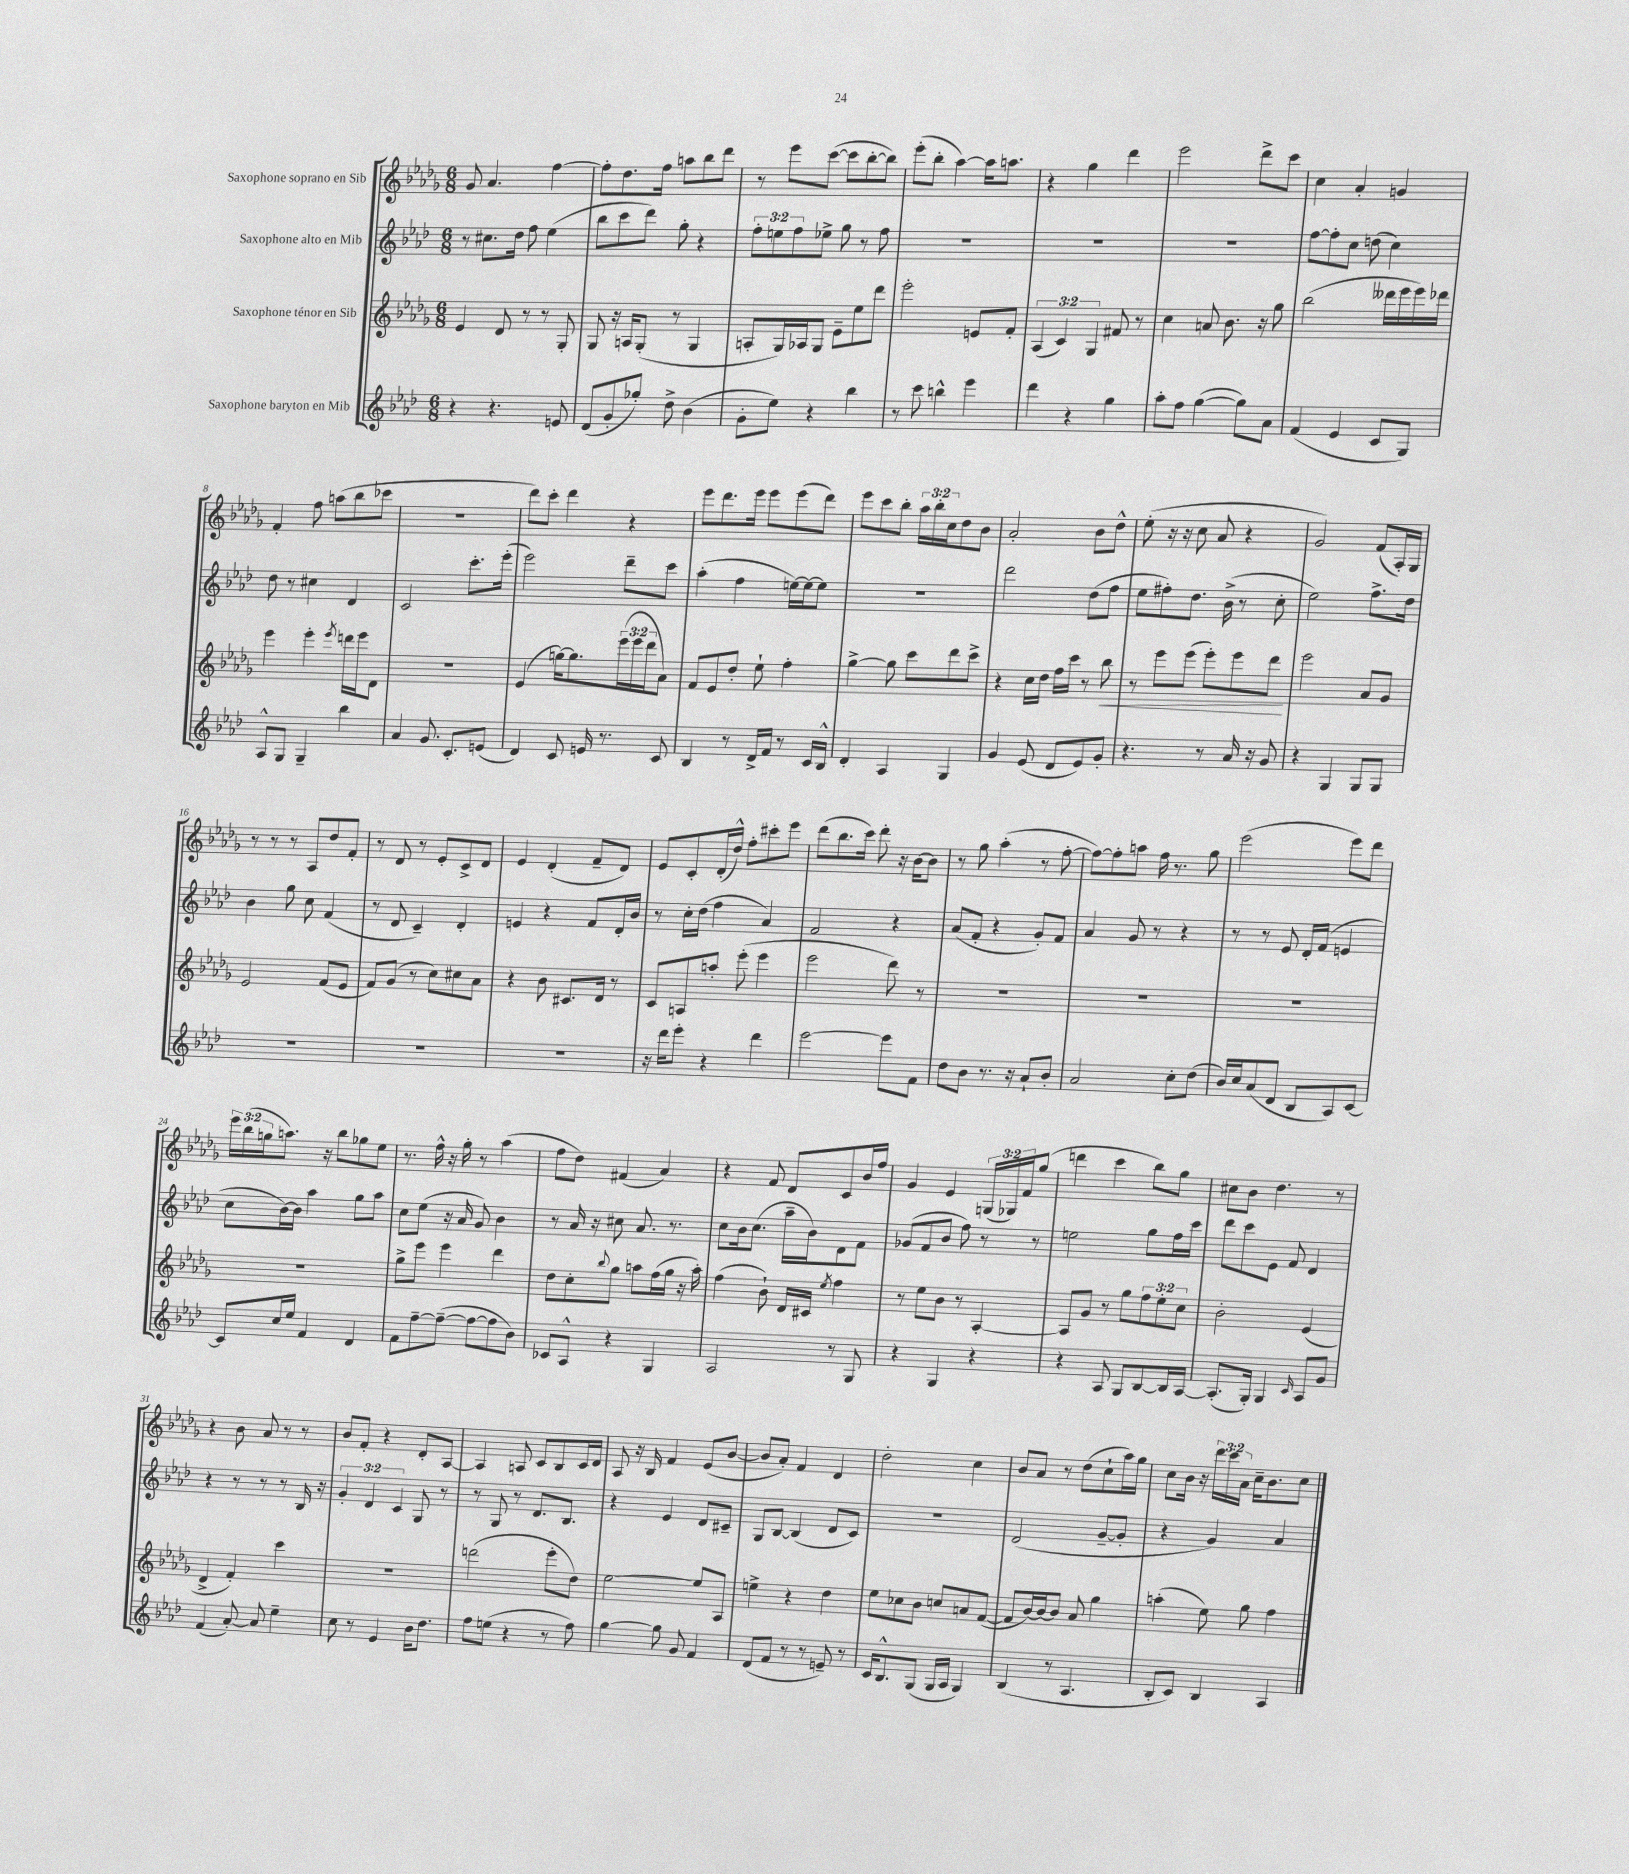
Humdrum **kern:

**kern	**kern	**dynam	**kern	**kern
*part4	*part3	*part3	*part2	*part1
*staff4	*staff3	*staff3	*staff2	*staff1
*I"Saxophone baryton en Mib	*I"Saxophone ténor en Sib	*	*I"Saxophone alto en Mib	*I"Saxophone soprano en Sib
*clefG2	*clefG2	*	*clefG2	*clefG2
*k[b-e-a-d-]	*k[b-e-a-d-g-]	*	*k[b-e-a-d-]	*k[b-e-a-d-g-]
*M6/8	*M6/8	*	*M6/8	*M6/8
=1	=1	=1	=1	=1
4r	4e-/	.	8r	8g-/
.	.	.	8.cc#X\L	4.a-/
4.r	8d-/	.	.	.
.	.	.	16dd-\Jk	.
.	8r	.	8ff\	.
.	8r	.	(4ee-\	[4ff\
8en/	8G-'/	.	.	.
=2	=2	=2	=2	=2
(8d-/L	8G-/	.	8bb-\L	8ff'\L]
8g'/	16r	.	8ccc\	8.dd-\
.	16An/KL	.	.	.
8gg-X'/J)	(8G-'/J	.	8ddd-\J)	.
.	.	.	.	16ff\Jk
8dd-^\	8r	.	8gg'\	8aan\L
(4b-\	4G-/	.	4r	8bb-\
.	.	.	.	8ddd-\J
=3	=3	=3	=3	=3
8g'\L	8An'/L	.	12ff'\L	8r
.	.	.	12een\	.
8ee-\J)	16G-/L)	.	.	8eee-\L
.	.	.	12ff\	.
.	16A-X/J	.	.	.
4r	8G-/J	.	8ee-X^\J	([8ccc\J
.	8e-~\L	.	8gg\	8ccc\L]
4bb-\	8ee-\	.	8r	[8bb-'\
.	8ddd-\J	.	8ff\	8bb-\J])
=4	=4	=4	=4	=4
8r	2eee-'\	.	2.r	(8eee-'\L
8ccc\	.	.	.	8bb-'\J
4bbn^^\	.	.	.	[4aa-\)
4eee-\	8en/L	.	.	16aa-\KL]
.	.	.	.	8.aan\J
.	8f'/J	.	.	.
=5	=5	=5	=5	=5
4ddd-\	(6A-/	.	2.r	4r
.	6c/)	.	.	.
4r	.	.	.	4gg-\
.	6G-/	.	.	.
4gg\	8f#X/	.	.	4ddd-\
.	8r	.	.	.
=6	=6	=6	=6	=6
8aa-'\L	4cc\	.	2.r	2eee-\
8ff\J	.	.	.	.
([4gg\	8an/	.	.	.
.	8.b-\	.	.	.
8gg\L])	.	.	.	8ddd-^\L
.	16r	.	.	.
8a-\J	8gg-\	.	.	8ccc\J
=7	=7	=7	=7	=7
(4f/	(2bb-\	.	[8ff\L	4cc\
.	.	.	8ff'\]	.
4e-/	.	.	8cc\J	4a-'/
.	.	.	(8ddn\	.
8c/L	16ddd--X\LL	.	4cc\)	4gn/
.	16eee-\	.	.	.
8G/J)	16eee-\)	.	.	.
.	16ddd-X\JJ	.	.	.
!!LO:LB:g=z
=8	=8	=8	=8	=8
8A-^^/L	4eee-\	.	8dd-\	4f'/
8G/J	.	.	8r	.
4G~/	4eee-'\	.	4cc#X\	8ff\
.	.	.	.	(8aan\L
.	8qeee-/	.	.	.
4bb-\	16dddn\LL	.	4d-/	8bb-\
.	16eee-\J	.	.	.
.	8d-\J	.	.	8ccc-X\J
=9	=9	=9	=9	=9
4a-/	2.r	.	2c/	2.r
8.g/	.	.	.	.
8.c'/L	.	.	.	.
.	.	.	8.ccc'\L	.
(8en/J	.	.	.	.
.	.	.	(16eee-'\Jk	.
=10	=10	=10	=10	=10
4d-/)	(4e-/	.	2eee-\)	8ddd-\L)
.	.	.	.	8ccc'\J
8c/	[16ggn\KL)	.	.	4ddd-\
.	8.gg\]	.	.	.
16en/	.	.	.	.
8.r	.	.	.	.
.	(24eee-\L	.	8ddd-~\L	4r
.	24eee-\	.	.	.
.	24ddd-\J	.	.	.
8c/	8a-\J)	.	8ccc\J	.
=11	=11	=11	=11	=11
4B-/	8f/L	.	(4aa-'\	8eee-\L
.	8e-/	.	.	8.ddd-\
8r	8dd-'/J	.	4ff\	.
.	.	.	.	16eee-\Jk
16d-^/LL	8ee-`\	.	.	8eee-\L
16f/JJ	.	.	.	.
8r	4ff'\	.	[16een\LL)	(8eee-\
.	.	.	16ee\J_	.
16c/LL	.	.	8ee\J]	8ddd-\J)
16B-^^/JJ	.	.	.	.
=12	=12	=12	=12	=12
4d-'/	[4gg-^\	.	2.r	8eee-\L
.	.	.	.	8ccc\
4A-/	8gg-\]	.	.	8bb-'\J
.	8ccc\L	.	.	24aa-\LL
.	.	.	.	24bb-'\
.	.	.	.	24cc\J
4G/	8ddd-\	.	.	8dd-\
.	8ccc^\J	.	.	8b-\J
=13	=13	=13	=13	=13
4g/	4r	.	2ddd-\	2a-'/
(8e-/	16cc\LL	.	.	.
.	16dd-\JJ	.	.	.
8d-/L	16ff\LL	.	.	.
.	16ccc\JJ	.	.	.
8e-/)	8r	.	(8dd-\L	8b-\L
!	!	!LO:HP:b	!	!
8g'/J	8bb-\	<	8ff\J	8dd-^^\J
=14	=14	=14	=14	=14
4.r	8r	.	8ee-\L	(8ee-'\
.	8eee-\L	.	8ff#X'\)	16r
.	.	.	.	16r
.	(8eee-\J	.	8.dd-\J	8cc\
8r	8eee-'\L)	.	.	8a-/
.	.	.	(16b-^\	.
16a-/	8eee-\	.	8r	4r
16r	.	.	.	.
8g/	8ddd-\J	.	8cc'\	.
.	.	[	.	.
=15	=15	=15	=15	=15
4r	2eee-\	.	2ee-\)	2g-/)
4G/	.	.	.	.
8G/L	8a-/L	.	8.ff^\L	(8f/L
8G/J	8g-/J	.	.	16A-'/L)
.	.	.	16dd-\Jk	16G-/JJ
!!LO:LB:g=z
=16	=16	=16	=16	=16
2.r	2e-/	.	4b-\	8r
.	.	.	.	8r
.	.	.	8gg\	8r
.	.	.	8cc\	8A-/L
.	(8f/L	.	(4f/	8dd-/
.	8e-/J	.	.	8f'/J
=17	=17	=17	=17	=17
2.r	8f/L)	.	8r	8r
.	(8g-/J	.	8d-/	8d-/
.	8r	.	4c~/)	8r
.	8cc\L)	.	.	8e-'/L
.	8cc#X\	.	4d-'/	8c^/
.	8a-\J	.	.	8d-/J
=18	=18	=18	=18	=18
2.r	4r	.	4en/	4e-/
.	8b-\	.	4r	(4d-'/
.	8.c#X/L	.	.	.
.	.	.	8f/L	8f~/L
.	16d-/Jk	.	.	.
.	8r	.	16d-'/L	8d-/J)
.	.	.	16b-/JJ	.
=19	=19	=19	=19	=19
16r	8c/L	.	8r	8e-/L
16ddd-\KL	.	.	.	.
8eee-'\J	8An/	.	16cc'\LL	8c'/
.	.	.	(16dd-\JJ	.
4r	8aan'/J	.	4ff\	(16d-'/L
.	.	.	.	16dd-^^/JJ)
.	(8eee-'\	.	.	8ff'\L
4ddd-\	4eee-\	.	4a-/)	8ccc#X'\
.	.	.	.	8eee-\J
=20	=20	=20	=20	=20
[2eee-\	2eee-\	.	2f/	(8ddd-\L
.	.	.	.	8.bb-\
.	.	.	.	16ccc\Jk)
.	.	.	.	8ddd-'\
8eee-\L]	8ddd-\)	.	4r	16r
.	.	.	.	[16b-\KL
8f\J	8r	.	.	8b-\J]
=21	=21	=21	=21	=21
8dd-\L	2.r	.	(8a-/L	8r
8b-\J	.	.	8f'/J	8gg-\
8.r	.	.	4r	(4aa-'\
16r	.	.	.	.
8a-`/L	.	.	8g'/L)	8r
8b-'/J	.	.	8f/J	[8ff'\
=22	=22	=22	=22	=22
2a-/	2.r	.	4a-/	8ff\L_)
.	.	.	.	8ff'\]
.	.	.	8g/	8aan\J
.	.	.	8r	16ff\
.	.	.	.	8.r
8cc'\L	.	.	4r	.
(8dd-\J	.	.	.	8gg-\
=23	=23	=23	=23	=23
16b-/LL)	2.r	.	8r	(2eee-\
16cc/J	.	.	.	.
(8a-/	.	.	8r	.
8d-/J	.	.	8e-/	.
8B-/L	.	.	16d-'/LL	.
.	.	.	(16f/JJ	.
8A-/)	.	.	4en/	8eee-\L)
[8c/J	.	.	.	8ddd-\J
!!LO:LB:g=z
=24	=24	=24	=24	=24
8c/L]	2.r	.	8cc\L	24eee-\LL
.	.	.	.	(24bb-\
.	.	.	.	24ggn\J
16cc/L	.	.	[16b-\L)	8.aan\J)
16ee-/JJ	.	.	16b-\JJ]	.
4f/	.	.	4aa-\	.
.	.	.	.	16r
.	.	.	.	8bb-\L
4d-/	.	.	8gg\L	8gg-X\
.	.	.	8aa-\J	8ee-\J
=25	=25	=25	=25	=25
8f\L	8gg-^\L	.	8cc\L	8.r
[8ff~\	8eee-\J	.	(8ee-\J	.
.	.	.	.	16ff^^\
(8ff~\J_	4eee-\	.	16r	16r
.	.	.	16a-/	16gg-'\
8ff\L_	.	.	8g/)	8r
8ff\]	4ddd-\	.	4b-\	(4aa-\
8b-\J)	.	.	.	.
=26	=26	=26	=26	=26
8c-X/L	8dd-\L	.	8r	8ff\L
8A-^^/J	8cc'\	.	16a-/	8dd-\J)
.	.	.	16r	.
.	8qqbb-/	.	.	.
4r	8gg-\J	.	8cc#X\	(4f#X/
.	8aan\L	.	8.a-/	.
4G/	(16ff\L	.	.	4a-/)
.	16gg-\JJ	.	8.r	.
.	16r	.	.	.
.	16aa'\)	.	.	.
=27	=27	=27	=27	=27
2A-/	(4ff\	.	8cc\L	4r
.	.	.	16b-\k	.
.	.	.	(8.cc\J	.
.	8b-`\)	.	.	8f/
.	16d-/LL	.	16aa-~\LL	8d-/L
.	16c#X/JJ	.	16b-\J)	.
.	8qee-/	.	.	.
8r	4ff\	.	8d-\	8c/
8G/	.	.	8f\J	16b-/L
.	.	.	.	16ff/JJ
=28	=28	=28	=28	=28
4r	8r	.	(8g-X/L	4g-/
.	8ee-\L	.	8f/	.
4G/	8b-\J	.	8b-/J	4e-/
.	8r	.	8ff\)	.
4r	[4A-'/	.	8r	(24Gn/LL
.	.	.	.	24G-X/)
.	.	.	.	24f/J
.	.	.	8r	(8gg-/J
=29	=29	=29	=29	=29
4r	8A-/L]	.	2een\	4dddn\
.	8g-/J	.	.	.
8A-/	8r	.	.	4ccc\
8G/L	8gg-\L	.	.	.
[8B-/	12ff\	.	8gg\L	8bb-\L)
.	12ee-'\	.	.	.
16B-/L]	.	.	16ff\L	8gg-\J
.	12cc\J	.	.	.
[16A-/JJ	.	.	16ccc\JJ	.
=30	=30	=30	=30	=30
(8.A-'/L]	2b-'\	.	8ddd-\L	8cc#X\L
.	.	.	8ccc\	8b-\J
16G'/Jk)	.	.	.	.
4G/	.	.	8e-\J	4.dd-\
.	.	.	8f/	.
16qqc/	.	.	.	.
8A-/L	(4e-/	.	4d-/	.
8g/J	.	.	.	8r
!!LO:LB:g=z
=31	=31	=31	=31	=31
(4f/	4d-^/	.	4r	4r
[8a-'/)	4f'/)	.	8r	8b-\
8a-/]	.	.	8r	8a-/
4ee-~\	4ccc\	.	8r	8r
.	.	.	16B-/	8r
.	.	.	16r	.
=32	=32	=32	=32	=32
8cc\	2.r	.	6g'/	8b-/L
8r	.	.	.	8f'/J
.	.	.	6d-/	.
4e-/	.	.	.	4r
.	.	.	6c/	.
16b-\KL	.	.	8G/	8d-'/L
8.dd-\J	.	.	.	.
.	.	.	8r	[8A-/J
=33	=33	=33	=33	=33
8ff\L	(2dddn\	.	8r	4A-/]
(8een\J	.	.	8G/	.
4r	.	.	8r	8An/
.	.	.	8.d-/L	8c/L
8r	8eee-'\L	.	.	8B-/
.	.	.	8.B-/J	.
8ff\)	8dd-\J)	.	.	16c/L
.	.	.	.	16d-/JJ
=34	=34	=34	=34	=34
[4gg\	[2ee-\	.	4r	8A-/
.	.	.	.	16r
.	.	.	.	16B-/
8gg\]	.	.	4e-/	4f/
8g/	.	.	.	.
4f/	8ee-/L]	.	8d-/L	(8e-/L
.	8A-/J	.	8c#X~/J	[8b-/J
=35	=35	=35	=35	=35
(8d-/L	4een^\	.	8G/L	8b-/L]
8f/J	.	.	[8B-/J	8a-'/J)
8r	4r	.	(4B-/]	4f/
8r	.	.	.	.
8en~/)	4dd-\	.	8d-/L	4d-/
8r	.	.	8c/J)	.
=36	=36	=36	=36	=36
16c/KL	8ee-\L	.	2.r	2dd-'\
8.B-^^/	.	.	.	.
.	8cc-X\	.	.	.
(8G/J	8b-\J	.	.	.
16G/LL	8ccn/L	.	.	.
16A-/JJ	.	.	.	.
4G/)	8an/	.	.	4cc\
.	([8f/J	.	.	.
=37	=37	=37	=37	=37
(4B-/	8f/L]	.	(2d-/	8b-/L
.	[16b-/L)	.	.	8a-/J
.	16b-/J_	.	.	.
8r	8b-/J]	.	.	8r
4.A-/	8a-/	.	.	(8dd-\L
.	4gg-\	.	[8g~/L	8cc`\
.	.	.	8g'/J]	16aa-\L)
.	.	.	.	16gg-\JJ
=38	=38	=38	=38	=38
8B-'/L	(4aan'\	.	4r	8cc\L
8c/J)	.	.	.	16b-\Jk
.	.	.	.	16r
4B-/	8ee-\)	.	4g/)	24ddd-\LL
.	.	.	.	24ccc\
.	.	.	.	24a-\JJ
.	8gg-\	.	.	16cc~\KL
.	.	.	.	8.b-\
4A-/	4ff\	.	4a-/	.
.	.	.	.	8cc\J
==	==	==	==	==
*-	*-	*-	*-	*-
